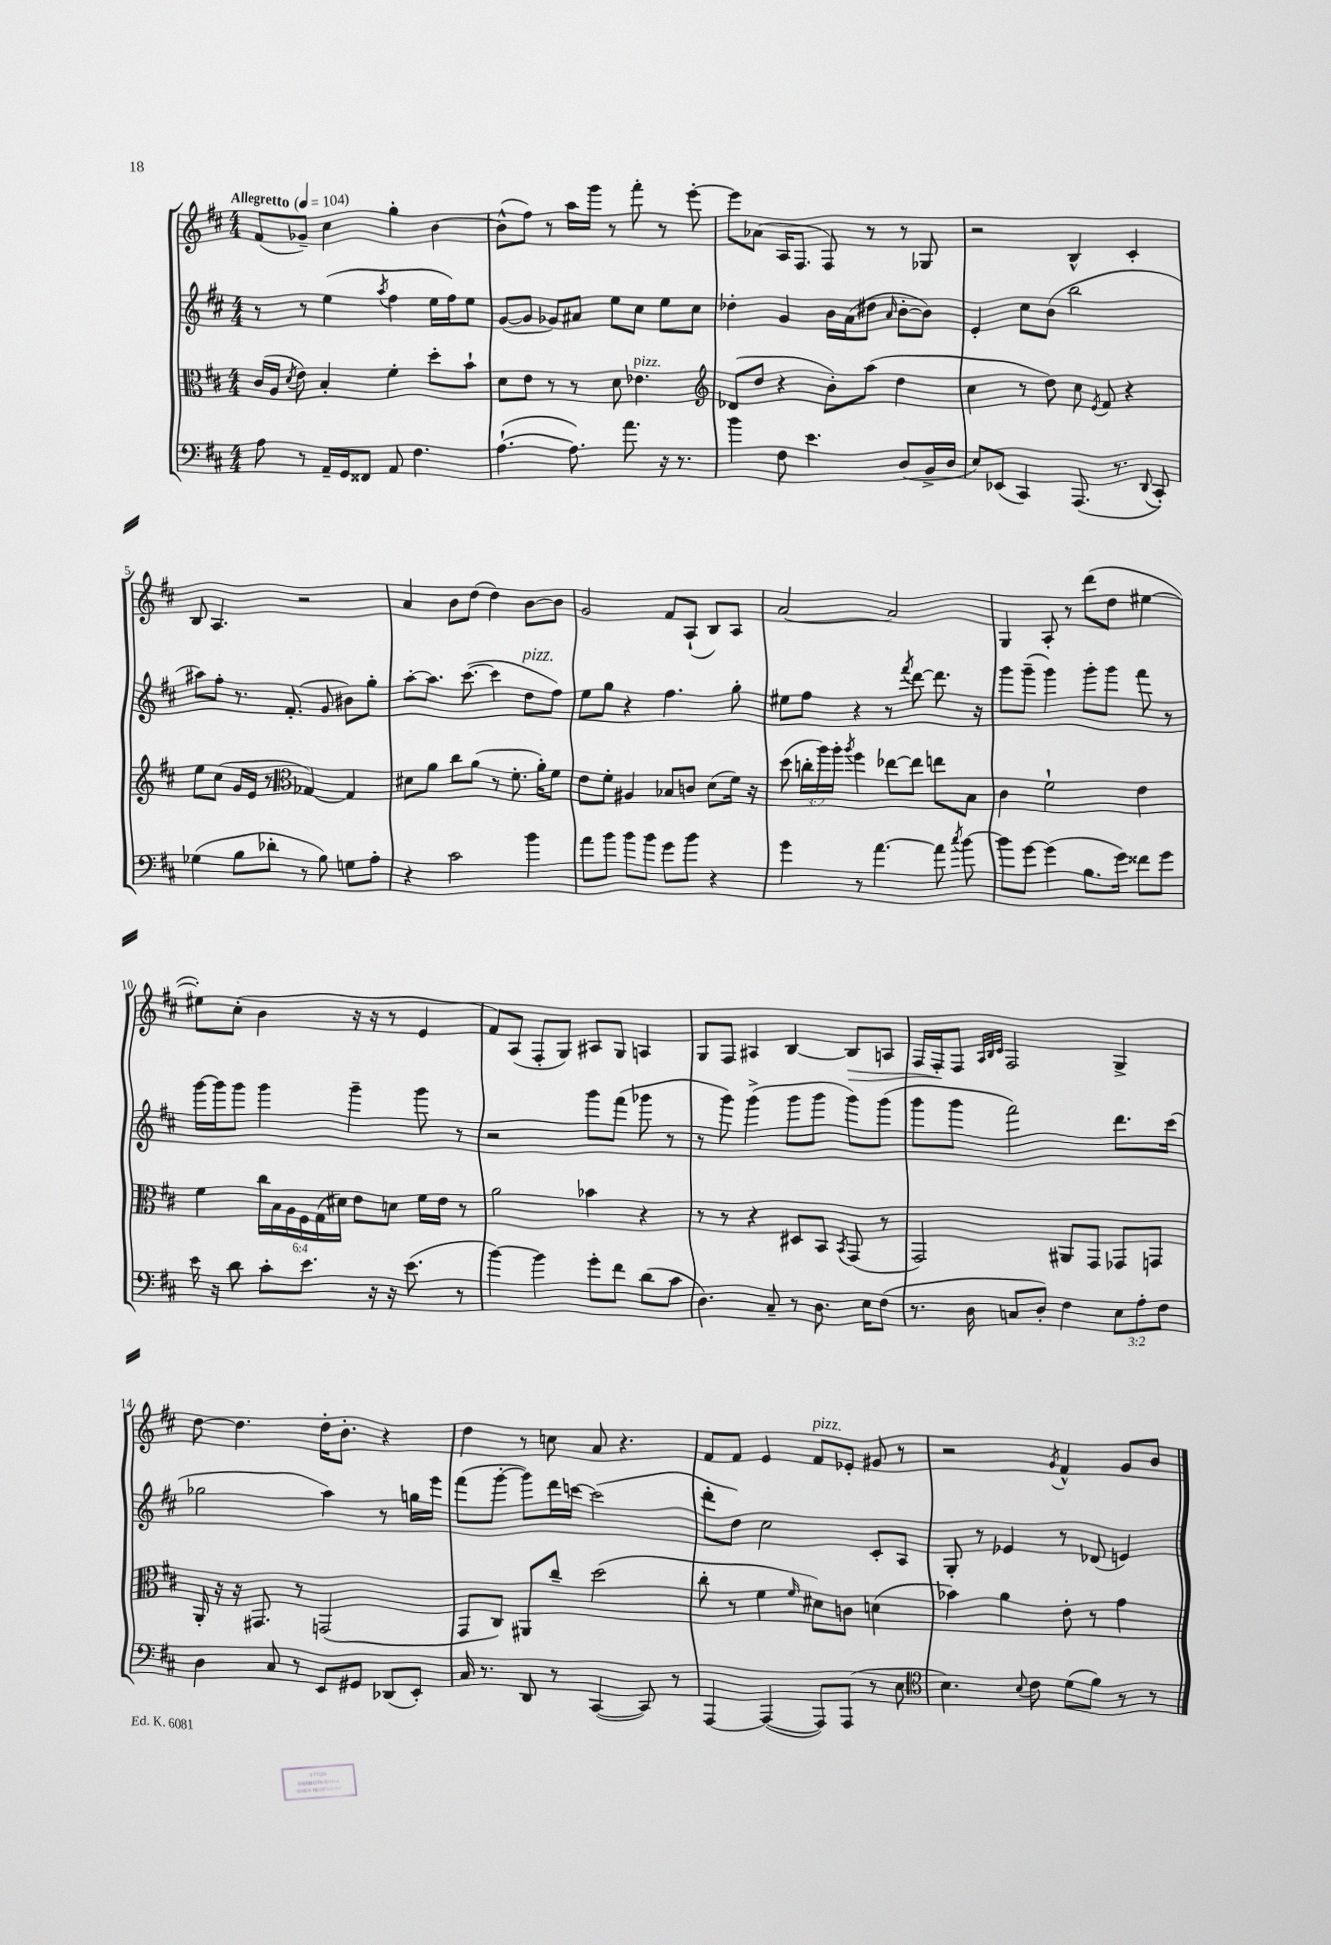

**kern	**kern	**kern	**kern
*staff4	*staff3	*staff2	*staff1
*clefF4	*clefC3	*clefG2	*clefG2
*k[f#c#]	*k[f#c#]	*k[f#c#]	*k[f#c#]
*M4/4	*M4/4	*M4/4	*M4/4
*MM104	*MM104	*MM104	*MM104
8A\	(16c#/LL	8r	(8f#/L
.	16A/JJ	.	.
.	8qd/	.	.
8r	8e\)	8r	8g-~/J)
16AA~/LL	4B'/	(4ee\	4cc#\
16GG/J	.	.	.
8FF##/J	.	.	.
.	.	8qaa/	.
8AA/	4f#'\	4ff#\	4gg'\
4.F#\	.	.	.
.	8dd'\L	16ee\LL	[4b\
.	.	16ff#\J)	.
.	8b`\J	8ee\J	.
=	=	=	=
([4.A`\	8d\L	([8g/L	(8b^^\]L
.	8e\J	8g/]J	8ff#\J)
.	8r	8g-/L)	8r
8.A\])	8r	8a#/J	16aa\LL
.	.	.	16ggg\JJ
.	8d\	8ee\L	8r
8.a\	.	.	.
.	4.e-\	8cc#\J	8fff#'\
16r	.	8ee\L	8r
8.r	.	.	.
.	.	8cc#\J	[8eee'\
=	=	=	=
*	*clefG2	*	*
4b\	(8d-/L	4dd-'\	8eee\]L
.	8dd/J	.	(8a-\J
8F#\	4r	4g/	16A/LK
.	.	.	8.F#/J
4.e\	.	.	.
.	8b'\L)	16b\LL	8F#/)
.	.	(16a\J	.
.	(8aa\J	8dd#\J	8r
.	.	16qqa/	.
(8D/L	4dd\	[8b'\L	8r
16BB^/L	.	8b\]J)	8G-/
16D/JJ	.	.	.
=	=	=	=
8E/L)	4cc#\	4e'/	2r
(8EE-/J	.	.	.
4CC#/)	8r	8cc#\L	.
.	8dd\)	(8b\J	.
(8.AAA/	8cc#\	2bb\	4B^^/
.	8qe/	.	.
.	8f#/	.	.
8.r	.	.	.
.	4r	.	4c#'/
8qqDD/	.	.	.
8CC#'/)	.	.	.
=	=	=	=
(4G-\	8ee\L	8aa#\L)	8B/
.	(8cc#\J	8ff#'\J	4.A/
8B\L	16g/LL	8.r	.
.	16e/JJ	.	.
8d-'\J	8r	.	.
.	.	(8.f#'/	.
*	*clefC3	*	*
8r	[4G-/)	.	2r
8B\)	.	8g/	.
8G\L	4G-/]	8b#\L)	.
8A'\J	.	8gg'\J	.
=	=	=	=
4r	8d#\L	[8aa'\L	4a/
.	8a\J	8.aa\]J	.
2c#\	8cc#\L	.	8b\L
.	.	([8.ccc#\	.
.	(8a\J	.	(8dd\J
.	8r	4ccc#\]	4dd\)
.	8.f#'\	.	.
4b\	.	8dd\L	[8b\L
.	16a'\LK)	.	.
.	8f#\J	8ff#\J)	8b\]J
=	=	=	=
8a\L	8e\L	8ee\L	2g/
8b\J	8f#'\J	8gg\J	.
8b\L	4A#/	4r	.
8b\J	.	.	.
8g\L	8B-/L	4.ff#\	8f#/L
8b\J	8c/J	.	(8A`/J
4r	(8d\L	.	8B/L)
.	16f#\Jk)	8gg'\	8A/J
.	16r	.	.
=	=	=	=
4g\	(8dd\	8ee#\L	[2a/
.	24cc'\LL	8ff#\J	.
.	24aa\)	.	.
.	24aa'\JJ	.	.
.	8qaa/	.	.
8r	4ff#\	4r	.
[4.a\	.	.	.
.	[8ee-\L	8r	2a/]
.	.	8qfff#/	.
.	8ee-\]J	[8ddd\	.
8a\]	8ee\L	8.ddd\]	.
8qcc#/	.	.	.
[8b\	8B\J	.	.
.	.	16r	.
=	=	=	=
8b\]L	4c#\	8ggg\L	4G/
[8g\J	.	(8ggg~\J	.
(4g\]	2f#`\	4ggg\)	8A'/
.	.	.	8r
8.B\L	.	8ggg'\L	(8ddd\L
.	.	8ggg\J	8dd\J
16g\Jk)	.	.	.
8f##\L	4e\	8fff#\	[4ee#\
8g\J	.	8r	.
=	=	=	=
16e\	4f#\	[16ggg\LL	8ee#'\]L)
16r	.	16ggg\]J	.
8d\	.	8ggg\J	(8cc#'\J
8c#'\L	24cc#\LL	4ggg\	4b\
.	24B\	.	.
.	24A\	.	.
8.e\J	24F#\	.	.
.	(24G\	.	.
.	24d#\JJ)	.	.
.	8e\L	4ggg~\	16r
16r	.	.	16r
16r	8d\J	.	8r
(8.e\	.	.	.
.	16f#\LL	8ggg\	4e/
.	16e\JJ	.	.
8r	8r	8r	.
=	=	=	=
[4b\)	2a\	2r	8f#/L)
.	.	.	(8A/J
4b\]	.	.	8F#'/L
.	.	.	8G/J)
8g'\L	4b-\	8ggg\L	8A#/L
8f#\J	.	(8fff#\J	8G/J
(8d\L	4r	8ggg-\	4A/
8c#\J	.	8r	.
=	=	=	=
4.D\)	8r	8r	8G/L
.	8r	8ggg\)	8F#/J
.	4r	(4ggg^\	4A#/
8C#~/	.	.	.
8r	8D#/L	8ggg\L	[4B/
8.D\	8BB/J	8ggg\J	.
.	8qBB/	.	.
.	(8GG/	8ggg\L)	8B/]L
16E\LK	.	.	.
(8F#\J	8r	(8ggg\J	8A/J
=	=	=	=
8.r	2GG/)	8ggg\L	16F#/LL
.	.	.	16F#'/J
.	.	8ggg\J	8F#/J
16D\	.	.	.
.	.	.	32qqA/LLL
.	.	.	32qqB/
.	.	.	32qqc#/JJJ
8C/L	.	2fff#\)	2F#/
8D'/J)	.	.	.
4F#\	8AA#/L	.	.
.	8GG/J	.	.
12E\L	8GG-/L	8.ddd\L	4G^/
12A'\	.	.	.
.	8GG/J	.	.
12F#\J	.	.	.
.	.	(16ccc#\Jk	.
=	=	=	=
4D\	16AA'/	2gg-\	[8dd\
.	16r	.	.
.	16r	.	4.dd\]
.	8.GG#/	.	.
8C#/	.	.	.
8r	8r	.	.
8EE/L	(2GG/	4aa\)	16dd'\LK
.	.	.	8.b'\J
8GG#/J	.	.	.
(8DD-/L	.	8r	4r
8EE'/J)	.	16gg\LL	.
.	.	16eee\JJ	.
=	=	=	=
16C#/	8GG/L	(8fff#\L	4dd\
8.r	.	.	.
.	8C#/J)	[8ggg'\J	.
8DD/	8AA#/L	8ggg\]L)	8r
8r	8cc#~/J	16ddd\L	8cc\
.	.	[16ccc\JJ	.
([4CC#/	(2dd\	(2ccc\]	8a/
.	.	.	4.r
8CC#/])	.	.	.
8r	.	.	.
=	=	=	=
[4AAA/	8cc#'\	8ddd'\L	8f#/L
.	8r	8dd\J)	8f#/J
(4AAA/_	4f#\	2cc#\	4e/
.	16qqf#/	.	.
8AAA/]L)	8d#\L)	.	8f#/L
(8AAA/J	8c\J	.	8e-'/J
8r	(4d\	8c#'/L	8g#/
8E\	.	8A/J	8r
=	=	=	=
*clefC4	*	*	*
4.B\)	4b-\)	8G'/	2r
.	.	8r	.
.	4a\	4e-/	.
8qqB/	.	.	.
8c#\	.	.	.
.	.	.	8qg/
(8d\L	8e'\	8r	4f#^^/
8f#\J)	8r	(8d-/	.
8r	4g\	4e/)	8g/L
8r	.	.	8b/J
==	==	==	==
*-	*-	*-	*-
